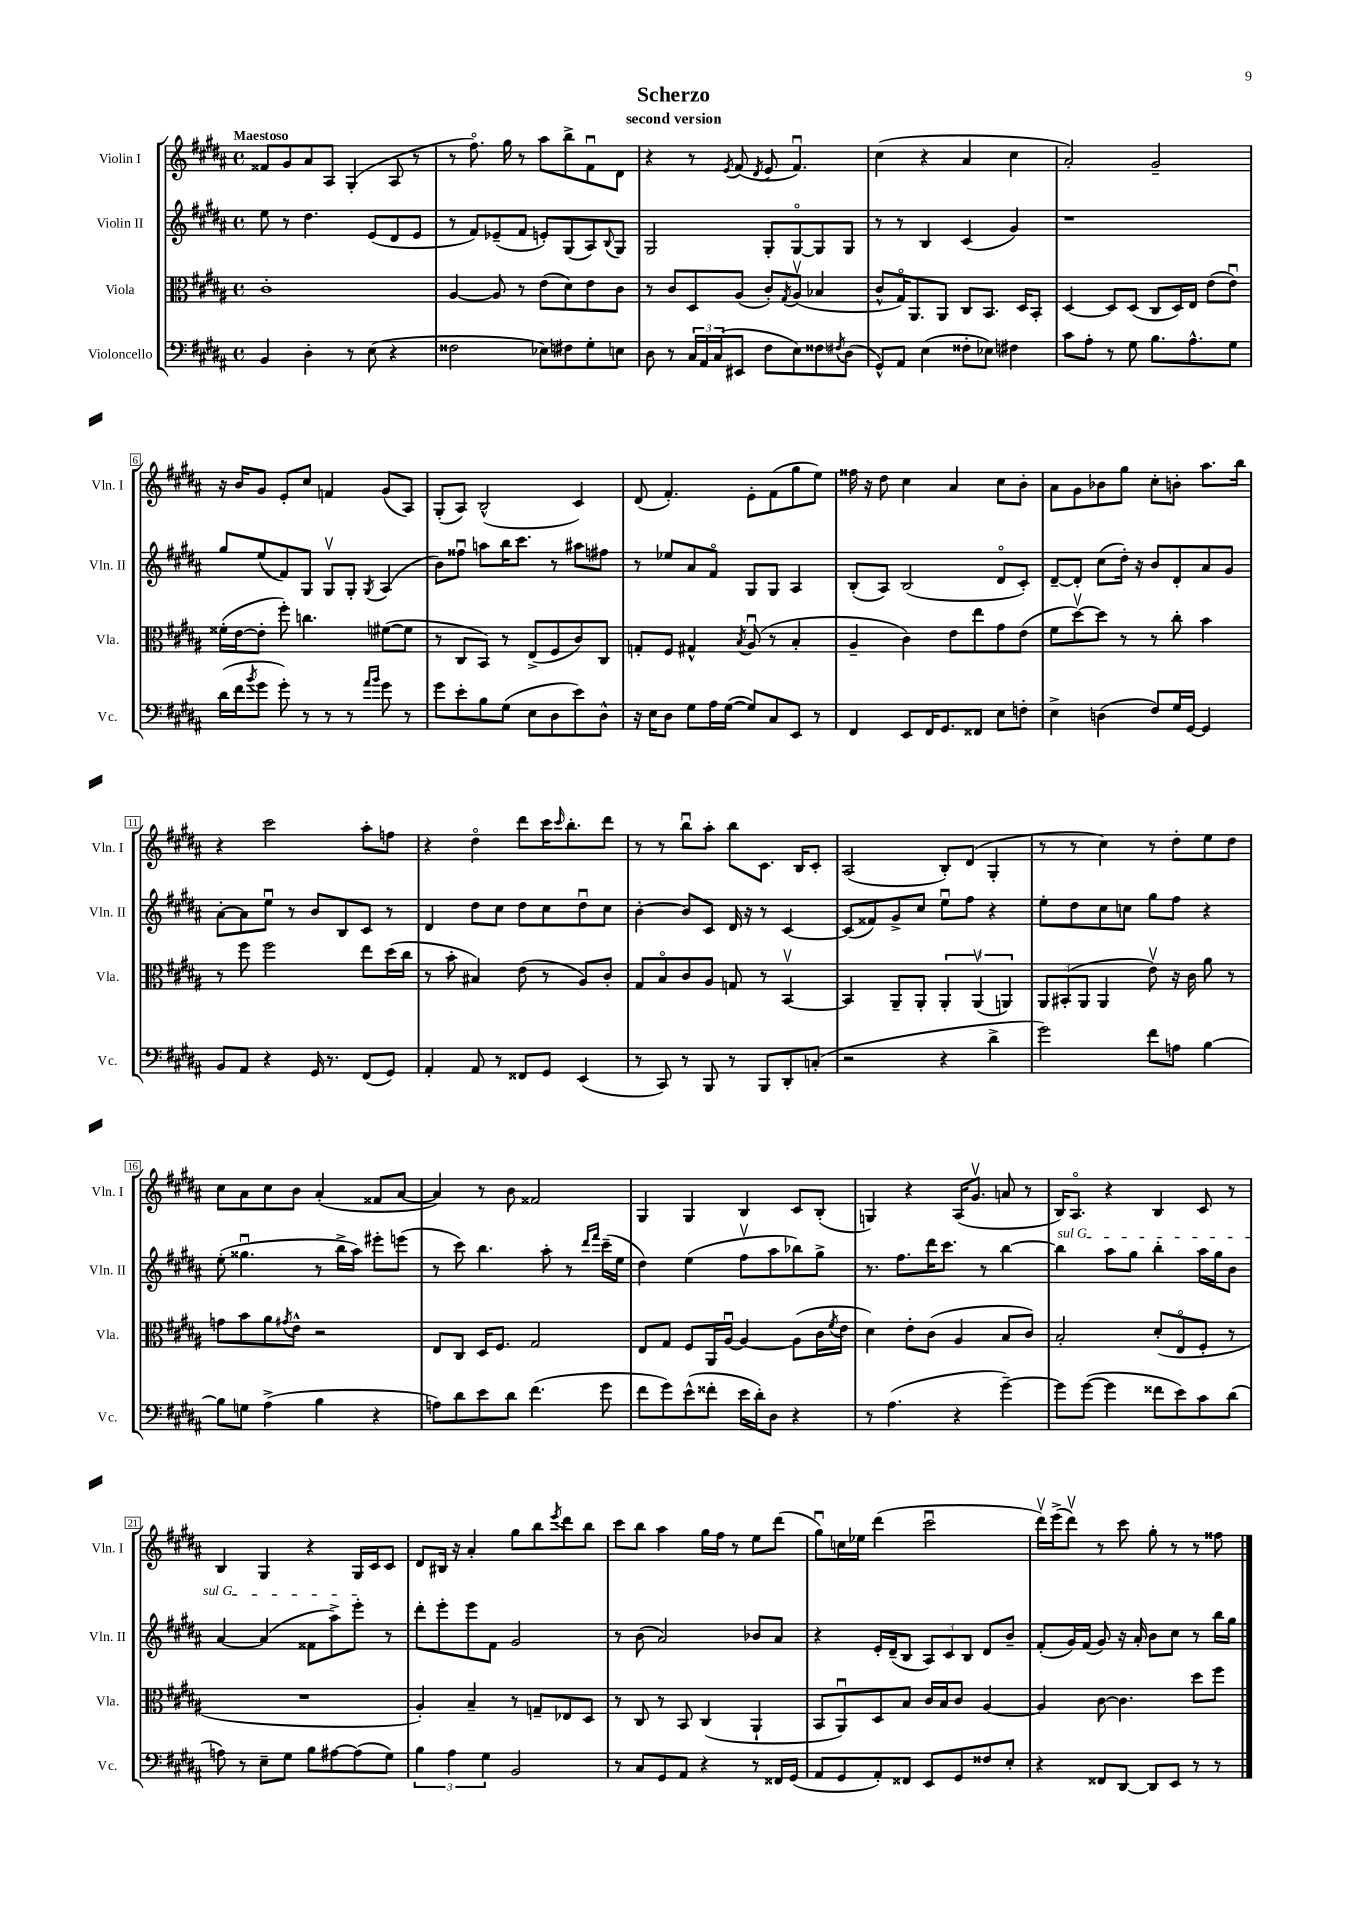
\header { title = "Scherzo" subtitle = "second version" }
<<
\new StaffGroup <<
\new Staff = "s0" \with { instrumentName = "Violin I" shortInstrumentName = "Vln. I" } {
    \clef treble \key b \major \defaultTimeSignature \time 4/4 \tempo "Maestoso"
    fisis'8 gis'8 ais'8 ais8 gis4-.( ais8 r8 |
    r8 fis''8.\flageolet) gis''16 r8 ais''8 b''8-> fis'8\downbow dis'8 |
    r4 r8 \acciaccatura { e'8 } fis'8( \acciaccatura { dis'8 } e'8 fis'4.\downbow) |
    cis''4( r4 ais'4 cis''4 |
    ais'2-.) gis'2-- |
    r16 b'16 gis'8 e'8-. cis''8 f'4 gis'8( ais8) |
    gis8-.( ais8) b2-^( cis'4) |
    dis'8( fis'4.-.) e'8-. fis'8( gis''8 e''8) |
    fisis''16 r16 dis''8 cis''4 ais'4 cis''8 b'8-. |
    ais'8 gis'8 bes'8 gis''8 cis''8-. b'8-. ais''8. b''16 |
    r4 cis'''2 ais''8-. f''8 |
    r4 dis''4\flageolet dis'''8 cis'''16 \grace { cis'''16 } b''8.-. dis'''8 |
    r8 r8 b''8\downbow ais''8-. b''8 cis'8. b16 cis'8-. |
    ais2( b8-.) dis'8( gis4-. |
    r8 r8 cis''4) r8 dis''8-. e''8 dis''8 |
    cis''8 ais'8 cis''8 b'8 ais'4-.( fisis'8 ais'8~ |
    ais'4) r8 b'8 fisis'2 |
    gis4 gis4 b4 cis'8 b8-.( |
    g4) r4 ais16( gis'8.\upbow a'8 r8 |
    b16) ais8.\flageolet r4 b4 cis'8 r8 |
    b4 gis4 r4 gis16 cis'16 cis'8 |
    dis'8 bis16 r16 ais'4-. gis''8 b''8 \acciaccatura { e'''8 } dis'''8 b''8 |
    cis'''8 b''8 ais''4 gis''16 fis''16 r8 e''8 dis'''8( |
    gis''8\downbow) c''16 ees''16 dis'''4( cis'''2\downbow |
    dis'''16\upbow) e'''16->( dis'''8\upbow) r8 cis'''8 gis''8-. r8 r8 fisis''8 \bar "|." |
}
\new Staff = "s1" \with { instrumentName = "Violin II" shortInstrumentName = "Vln. II" } {
    \clef treble \key b \major \defaultTimeSignature \time 4/4
    e''8 r8 dis''4. e'8( dis'8 e'8 |
    r8 fis'8) ees'8--( fis'8 e'8-.) gis8( ais8) \appoggiatura { b8 } gis8 |
    gis2 gis8-. gis8~\flageolet gis8 gis8 |
    r8 r8 b4 cis'4( gis'4) |
    r1 |
    gis''8 e''8( fis'8) gis8 gis8\upbow gis8-. \acciaccatura { gis8 } ais4( |
    b'8) fisis''8\downbow a''8 b''16 cis'''8. r8 ais''8 fis''8 |
    r8 ees''8 ais'8 fis'8\flageolet gis8 gis8 ais4 |
    b8-.( ais8) b2( dis'8\flageolet cis'8-.) |
    dis'8~-- dis'8-. cis''8( dis''16-.) r16 b'8 dis'8-. ais'8 gis'8 |
    ais'8~-. ais'8 e''8\downbow r8 b'8 b8 cis'8 r8 |
    dis'4 dis''8 cis''8 dis''8 cis''8 dis''8\downbow cis''8 |
    b'4~-. b'8 cis'8 dis'16 r16 r8 cis'4~ |
    cis'8( fisis'8) gis'8-> cis''8 e''8\downbow fis''8 r4 |
    e''8-. dis''8 cis''8 c''8 gis''8 fis''8 r4 |
    e''8-.( gisis''4.\downbow r8 b''16-> ais''16) eis'''8-. e'''8( |
    r8 cis'''8) b''4. ais''8-. r8 \grace { dis'''16 fis'''16 } cis'''16--( e''16 |
    dis''4) e''4( fis''8\upbow ais''8 bes''8) gis''8-> |
    r8. fis''8. dis'''16 cis'''8. r8 b''4~ |
    \once \override TextSpanner.bound-details.left.text = \markup { \italic "sul G" } b''4\startTextSpan ais''8 gis''8 b''4-. ais''16 gis''16 b'8 |
    ais'4~ ais'4( fisis'8 ais''8->) e'''8-.\stopTextSpan r8 |
    dis'''8-. e'''8-. e'''8 fis'8 gis'2 |
    r8 b'8( ais'2) bes'8 ais'8 |
    r4 e'16-. dis'16--( b8 \tuplet 3/2 { ais8) cis'8 b8 } dis'8 b'8-- |
    fis'8-.( gis'16) fis'16( gis'8) r16 ais'16-. b'8 cis''8 r8 b''16 gis''16 \bar "|." |
}
\new Staff = "s2" \with { instrumentName = "Viola" shortInstrumentName = "Vla." } {
    \clef alto \key b \major \defaultTimeSignature \time 4/4
    cis'1-. |
    ais4~ ais8 r8 e'8( dis'8) e'8 cis'8 |
    r8 cis'8 dis8 ais8( cis'8-.) \acciaccatura { gis8 } ais8\upbow( bes4 |
    cis'8-^ gis16\flageolet) ais,8. ais,8 cis8 b,8. dis16 b,8-. |
    dis4~ dis8 dis8( cis8 dis16) e16 e'8( e'8\downbow) |
    fisis'16-.( e'16~ e'8-. fis''8-.) c''4. fis'8~( fis'8 |
    r8 cis8 b,8) r8 e8->( fis8 cis'8) cis8 |
    g8-. fis8 gis4-^ \acciaccatura { b8 } ais8\downbow( r8 b4-. |
    ais4-- cis'4) e'8 e''8 gis'8 e'8( |
    fis'8 dis''8~\upbow) dis''8 r8 r8 cis''8-. b'4 |
    r8 fis''8 fis''2 e''8 dis''16( cis''16 |
    r8 b'8-. bis4) e'8( r8 ais8) cis'8-. |
    gis8 b8\flageolet cis'8 ais8 g8 r8 b,4~\upbow |
    b,4 ais,8-- ais,8-. \tuplet 3/2 { ais,4-. ais,4\upbow( a,4) } |
    \tuplet 3/2 { ais,8 bis,8-.( ais,8 } ais,4 e'8\upbow) r16 cis'16 ais'8 r8 |
    g'8 b'8 ais'8 \acciaccatura { gis'8 } e'8-^ r2 |
    e8 cis8 dis16 fis8. gis2 |
    e8 gis8 fis8 ais,16 ais16~\downbow ais4~ ais8( cis'16 \acciaccatura { fis'8 } e'16 |
    dis'4) e'8-. cis'8( ais4 b8 cis'8) |
    b2-. dis'8-.( e8\flageolet fis8-. r8 |
    R1 |
    ais4-.) b4-- r8 g8-- ees8 dis8 |
    r8 cis8 r8 b,8 cis4( ais,4-! |
    b,8 ais,8\downbow) dis8 b8 cis'16 b16 cis'8 ais4~ |
    ais4 cis'8~ cis'4. dis''8 fis''8 \bar "|." |
}
\new Staff = "s3" \with { instrumentName = "Violoncello" shortInstrumentName = "Vc." } {
    \clef bass \key b \major \defaultTimeSignature \time 4/4
    b,4 dis4-. r8 e8( r4 |
    fisis2 ees8) fis8 gis8-. e8 |
    dis8 r8 \tuplet 3/2 { cis16 ais,16 cis16( } eis,8 fis8 e8) fisis8 \acciaccatura { fis8 } dis8( |
    gis,8-^) ais,8 e4( fisis8-. ees8) fis4 |
    cis'8 ais8-. r8 gis8 b8. ais8.-^ gis8 |
    dis'16( fis'16 \acciaccatura { b'8 } gis'8 gis'8-.) r8 r8 r8 \grace { ais'16 b'16 } gis'8 r8 |
    gis'8 e'8-. b8 gis8( e8 dis8 e'8) dis8-^ |
    r16 e16 dis8 gis8 ais16 gis16~( gis8) cis8 e,8 r8 |
    fis,4 e,8 fis,16 gis,8. fisis,8 e8 f8-. |
    e4-> d4( fis8) gis16 gis,16~ gis,4 |
    b,8 ais,8 r4 gis,16 r8. fis,8( gis,8) |
    ais,4-. ais,8 r8 fisis,8 gis,8 e,4( |
    r8 cis,8) r8 b,,8 r8 b,,8 dis,8-. c8-.( |
    r2 r4 dis'4-> |
    gis'2) fis'8 a8 b4~ |
    b8 g8 ais4->( b4 r4 |
    a8) dis'8 e'8 dis'8 fis'4.( gis'8 |
    fis'8 gis'8) e'8-^( fisis'8-. e'16 dis'16-.) dis8 r4 |
    r8 ais4.( r4 gis'4~--) |
    gis'8 gis'8~( gis'4 fisis'8 e'8) cis'8 dis'8( |
    a8) r8 e8-- gis8 b8 ais8~ ais8( gis8) |
    \tuplet 3/2 { b4 ais4 gis4 } b,2 |
    r8 cis8 gis,8 ais,8 r4 r8 fisis,16 gis,16( |
    ais,8 gis,8 ais,8-.) fisis,8 e,8 gis,8 fisis8 e8-. |
    r4 fisis,8 dis,8~ dis,8 e,8 r8 r8 \bar "|." |
}
>>
>>
\layout { \context { \Score \override BarNumber.stencil = #(make-stencil-boxer 0.1 0.3 ly:text-interface::print) } }
